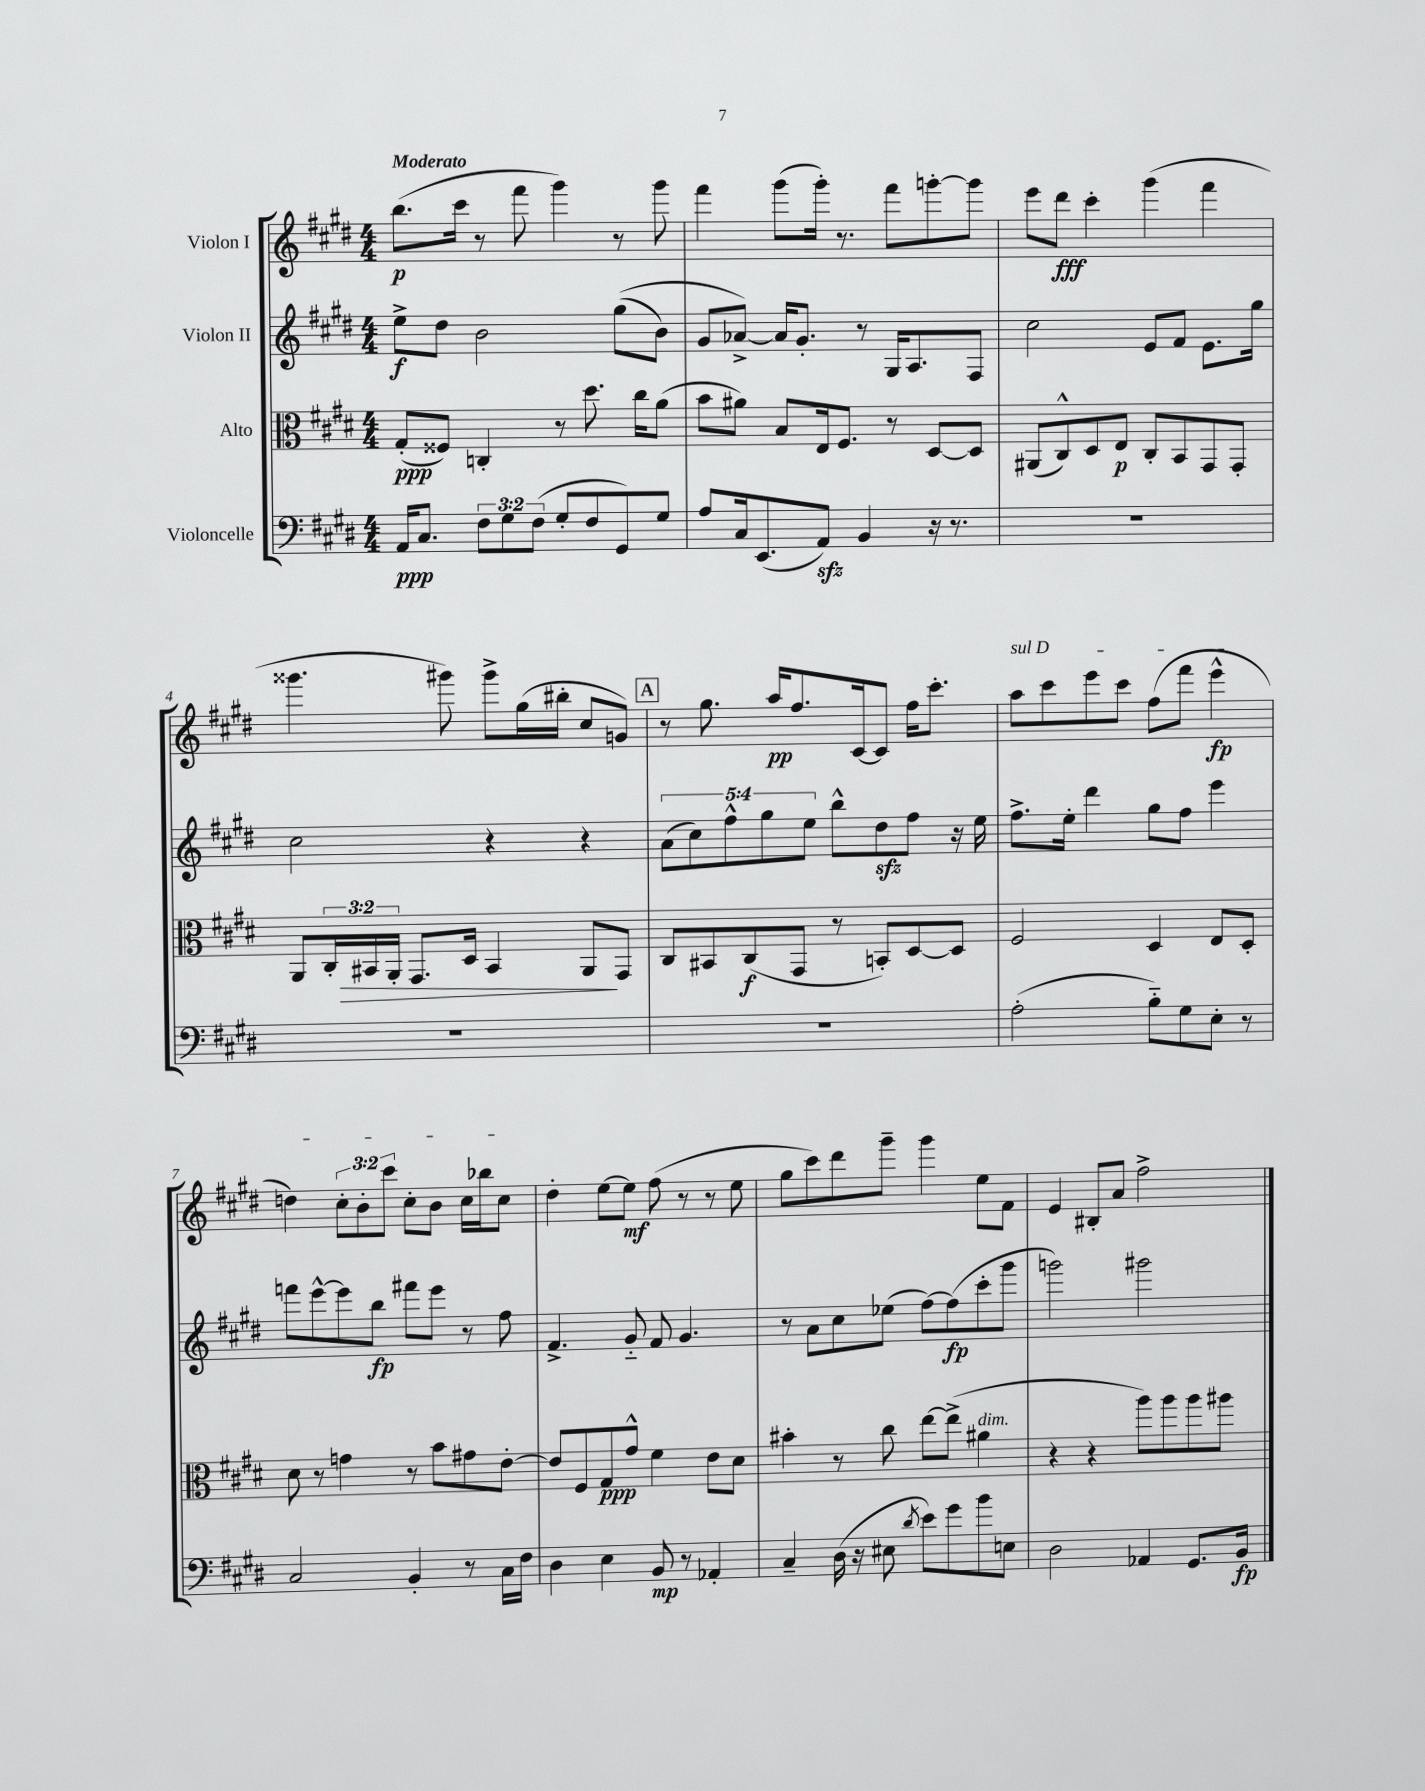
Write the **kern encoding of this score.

**kern	**dynam	**kern	**dynam	**kern	**dynam	**kern	**dynam
*part4	*part4	*part3	*part3	*part2	*part2	*part1	*part1
*staff4	*staff4	*staff3	*staff3	*staff2	*staff2	*staff1	*staff1
*I"Violoncelle	*	*I"Alto	*	*I"Violon II	*	*I"Violon I	*
*clefF4	*	*clefC3	*	*clefG2	*	*clefG2	*
*k[f#c#g#d#]	*	*k[f#c#g#d#]	*	*k[f#c#g#d#]	*	*k[f#c#g#d#]	*
*M4/4	*	*M4/4	*	*M4/4	*	*M4/4	*
=1	=1	=1	=1	=1	=1	=1	=1
!	!	!	!	!	!	!LO:TX:a:B:t=Moderato	!
16AA/KL	ppp	(8G#'/L	ppp	8ee^\L	f	(8.bb\L	p
8.C#/J	.	.	.	.	.	.	.
.	.	8F##X/J)	.	8dd#\J	.	.	.
.	.	.	.	.	.	16ccc#\Jk	.
12F#\L	.	4Cn'/	.	2b\	.	8r	.
12G#\	.	.	.	.	.	.	.
.	.	.	.	.	.	8fff#\	.
(12F#\J	.	.	.	.	.	.	.
8G#'/L	.	8r	.	.	.	4ggg#\)	.
8F#/	.	8.dd#\	.	.	.	.	.
8GG#/)	.	.	.	((8gg#\L	.	8r	.
.	.	16cc#\KL	.	.	.	.	.
8G#/J	.	(8a\J	.	8b\J)	.	8ggg#\	.
=2	=2	=2	=2	=2	=2	=2	=2
8A/L	.	8b\L	.	8g#/L	.	4fff#\	.
16C#/k	.	8a#X\J)	.	[8a-X^/J)	.	.	.
(8.EE/	.	.	.	.	.	.	.
.	.	8B/L	.	16a-/KL]	.	(8ggg#\L	.
.	.	.	.	8.g#'/J	.	.	.
8AAzz/J)	.	16E/k	.	.	.	16ggg#'\Jk)	.
.	.	8.F#/J	.	.	.	8.r	.
4BB/	.	.	.	8r	.	.	.
.	.	8r	.	16G#/KL	.	8fff#\L	.
.	.	.	.	8.A/	.	.	.
16r	.	[8D#/L	.	.	.	[8gggn'\	.
8.r	.	.	.	.	.	.	.
.	.	8D#/J]	.	8F#/J	.	8ggg\J]	.
=3	=3	=3	=3	=3	=3	=3	=3
1r	.	(8AA#X/L	.	2cc#\	.	8eee\L	.
.	.	8C#^^/)	.	.	.	8ddd#\J	fff
.	.	8D#/	.	.	.	4ccc#'\	.
.	.	8E/J	p	.	.	.	.
.	.	8C#'/L	.	8e/L	.	(4ggg#\	.
.	.	8BB/	.	8f#/J	.	.	.
.	.	8GG#/	.	8.e\L	.	4fff#\	.
.	.	8GG#'/J	.	.	.	.	.
.	.	.	.	16gg#\Jk	.	.	.
!!LO:LB:g=z
=4	=4	=4	=4	=4	=4	=4	=4
1r	.	8AA/L	.	2cc#\	.	4.ggg##X\	.
.	.	24C#'/L	.	.	.	.	.
!	!	!	!LO:HP:b	!	!	!	!
.	.	24BB#X/	>	.	.	.	.
.	.	24AA'/JJ	.	.	.	.	.
.	.	8.GG#/L	.	.	.	.	.
.	.	.	.	.	.	8ggg#X\)	.
.	.	16D#/Jk	.	.	.	.	.
.	.	4BB#/	.	4r	.	8ggg#^\L	.
.	.	.	.	.	.	(16gg#\L	.
.	.	.	.	.	.	16bb#X'\JJ	.
.	.	8AA/L	.	4r	.	8cc#/L	.
.	.	8GG#/J	]	.	.	8gn/J)	.
!!LO:REH:place=s1:t=A
=5	=5	=5	=5	=5	=5	=5	=5
1r	.	8C#/L	.	(10a\L	.	8r	.
.	.	.	.	10cc#\)	.	.	.
.	.	8BB#X/	.	.	.	8.gg#\	.
.	.	.	.	10ff#^^\	.	.	.
.	.	(8C#/	f	.	.	.	.
.	.	.	.	10gg#\	.	.	.
.	.	.	.	.	.	16aa/KL	pp
.	.	8GG#/J	.	.	.	8.ff#/	.
.	.	.	.	10ee\J	.	.	.
.	.	8r	.	8bb^^\L	.	.	.
.	.	.	.	.	.	[16c#/k	.
.	.	8BBn'/L)	.	8dd#zz\	.	8c#/J]	.
.	.	[8D#/	.	8ff#\J	.	16ff#\KL	.
.	.	.	.	.	.	8.ccc#'\J	.
.	.	8D#/J]	.	16r	.	.	.
.	.	.	.	16ee\	.	.	.
=6	=6	=6	=6	=6	=6	=6	=6
!	!	!	!	!	!	!LO:TX:a:i:t=sul D	!
(2A'\	.	2F#/	.	8.ff#^\L	.	8aa\L	.
.	.	.	.	.	.	8ccc#\	.
.	.	.	.	16ee'\Jk	.	.	.
.	.	.	.	4ddd#\	.	8eee\	.
.	.	.	.	.	.	8ccc#\J	.
8B\L)	.	4D#/	.	8gg#\L	.	(8ff#\L	.
8G#\	.	.	.	8ff#\J	.	8fff#\J	.
8E'\J	.	8E/L	.	4eee\	.	4eee^^\	fp
8r	.	8D#'/J	.	.	.	.	.
!!LO:LB:g=z
=7	=7	=7	=7	=7	=7	=7	=7
2C#/	.	8d#\	.	8fffn\L	.	4ddn\)	.
.	.	8r	.	[8eee^^\	.	.	.
.	.	4gn\	.	8eee\]	.	12cc#'\L	.
.	.	.	.	.	.	12b'\	.
.	.	.	.	8bb\J	fp	.	.
.	.	.	.	.	.	12ccc#\J	.
4BB'/	.	8r	.	8fff#X\L	.	8cc#'\L	.
.	.	8b\L	.	8eee\J	.	8b\J	.
8r	.	8g#X\	.	8r	.	16cc#\LL	.
.	.	.	.	.	.	16bb-X\J	.
16C#\LL	.	[8e'\J	.	8ff#\	.	8cc#\J	.
16F#\JJ	.	.	.	.	.	.	.
=8	=8	=8	=8	=8	=8	=8	=8
4D#\	.	8e/L]	.	4.f#^/	.	4dd#'\	.
.	.	8F#/	.	.	.	.	.
4E\	.	8G#/	ppp	.	.	[8ee\L	.
.	.	8g#^^/J	.	8g#/	.	8ee\J]	mf
8BB/	mp	4f#\	.	8f#/	.	(8ff#\	.
8r	.	.	.	4.g#/	.	8r	.
4AA-X'/	.	8e\L	.	.	.	8r	.
.	.	8d#\J	.	.	.	8ee\	.
=9	=9	=9	=9	=9	=9	=9	=9
4C#~/	.	4b#X'\	.	8r	.	8gg#\L	.
.	.	.	.	8a\L	.	8ccc#\)	.
(16D#\	.	8r	.	8cc#\	.	8ddd#\	.
16r	.	.	.	.	.	.	.
8E#X\	.	8cc#\	.	(8ee-X\J	.	8ggg#~\J	.
8qd#/	.	.	.	.	.	.	.
8e\L)	.	[8ee\L	.	[8ff#\L)	.	4ggg#\	.
8g#\	.	(8ee^\J]	.	(8ff#\]	fp	.	.
!	!	!LO:TX:a:i:t=dim.	!	!	!	!	!
8b\	.	4a#X\	.	8ccc#'\	.	8ee\L	.
8En\J	.	.	.	8ggg#\J	.	8f#\J	.
=10	=10	=10	=10	=10	=10	=10	=10
2D#\	.	4r	.	2gggn\)	.	4e/	.
.	.	4r	.	.	.	8B#X'/L	.
.	.	.	.	.	.	8a/J	.
4AA-X/	.	8aa\L)	.	2ggg#X\	.	2ff#^\	.
.	.	8aa\	.	.	.	.	.
8.GG#/L	.	8aa\	.	.	.	.	.
.	.	8aa#X\J	.	.	.	.	.
16BB/Jk	fp	.	.	.	.	.	.
==	==	==	==	==	==	==	==
*-	*-	*-	*-	*-	*-	*-	*-
